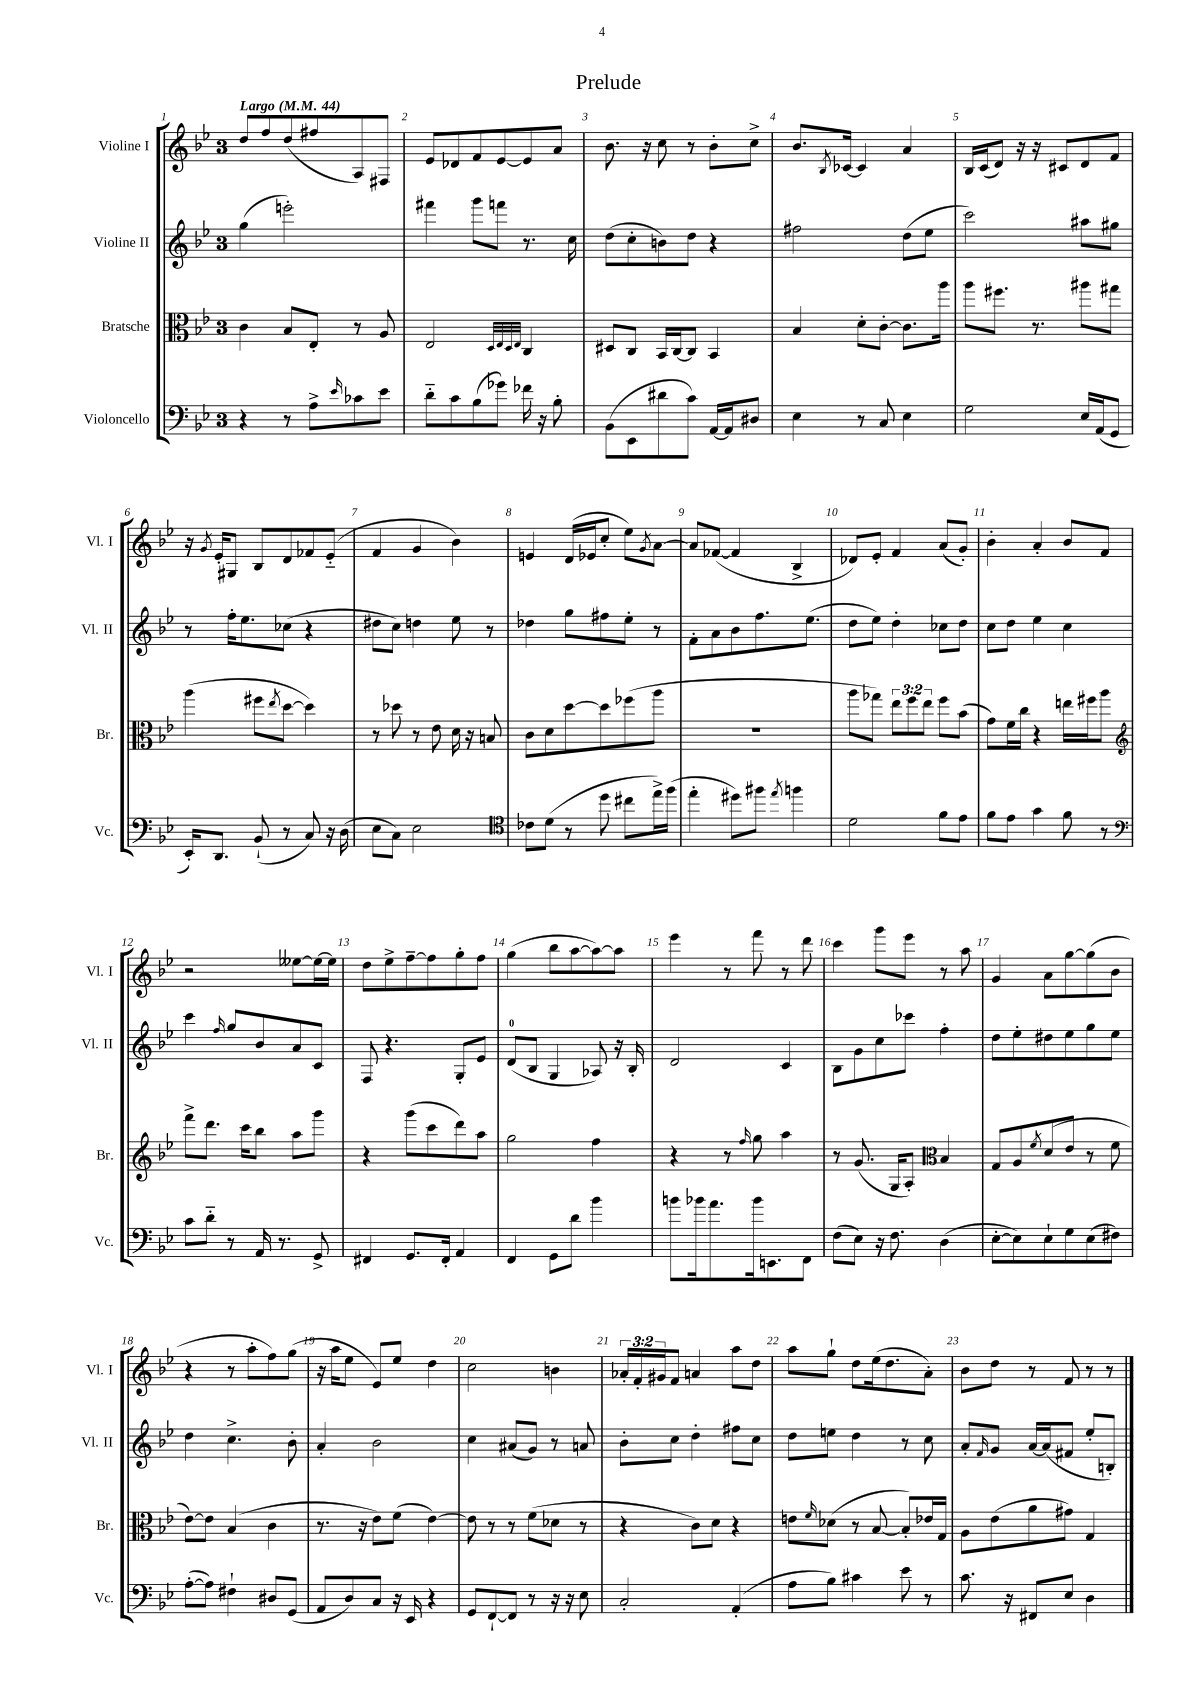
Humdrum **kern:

**kern	**kern	**kern	**kern
*staff4	*staff3	*staff2	*staff1
*clefF4	*clefC3	*clefG2	*clefG2
*k[b-e-]	*k[b-e-]	*k[b-e-]	*k[b-e-]
*M3/4	*M3/4	*M3/4	*M3/4
*MM44	*MM44	*MM44	*MM44
4r	4c	(4gg	8dd
.	.	.	8ff
8r	8B-	2eee')	(8dd
8A^	8E-'	.	8ff#
16qqe-	.	.	.
8c-	8r	.	8A)
8e-	8A	.	8F#
=	=	=	=
8d'~	2E-	4fff#	8e-
8c	.	.	8d-
(8B-	.	8ggg	8f
8g-)	.	8fff	[8e-
.	32qqD	.	.
.	32qqE-	.	.
.	32qqD	.	.
.	32qqE-	.	.
16f-	4C	8.r	8e-]
16r	.	.	.
8B-'	.	.	8a
.	.	16cc	.
=	=	=	=
(8BB-	8D#	(8dd	8.b-
8EE-	8C	8cc'	.
.	.	.	16r
8d#	16BB-	8b)	8cc
.	[16C	.	.
8c)	8C]	8dd	8r
[16AA	4BB-	4r	8b-'
16AA]	.	.	.
8D#	.	.	8cc^
=	=	=	=
4E-	4B-	2ff#	8.b-
.	.	.	8qB-
.	.	.	[16c-
8r	8d'	.	4c-]
8C	[8c'	.	.
4E-	8.c]	(8dd	4a
.	.	8ee-	.
.	16aa	.	.
=	=	=	=
2G	8aa	2ccc)	16B-
.	.	.	(16c
.	8.ff#	.	8d)
.	.	.	16r
.	8.r	.	16r
.	.	.	8c#
16E-	8aa#	8aa#	8d
(16AA	.	.	.
8GG	8gg#	8gg#	8f
=	=	=	=
16EE-')	(4aa	8r	16r
.	.	.	8qg
8.DD	.	.	16e-'
.	.	16ff'	8G#
.	.	8.ee-	.
(8BB-`	8ff#	.	8B-
.	8qee-	.	.
8r	[8dd	(8cc-	8d
8C)	4dd])	4r	8f-
16r	.	.	(8e-'~
(16D	.	.	.
=	=	=	=
8E-	8r	8dd#	4f
8C)	8dd-	8cc)	.
2E-	8r	4dd	4g
.	8e-	.	.
.	16d	8ee-	4b-)
.	16r	.	.
.	8B	8r	.
=	=	=	=
*clefC4	*	*	*
8c-	8c	4dd-	4e
(8d	8d	.	.
8r	[8dd	8gg	(16d
.	.	.	16e-
8dd	8dd]	8ff#	8cc'
8cc#	(8ff-	8ee-'	8ee-)
.	.	.	8qg
16ee-^)	8aa	8r	[8a
(16ff	.	.	.
=	=	=	=
4ee-'	2.r	8f'	8a]
.	.	8a	([8f-
8dd#)	.	8b-	4f-]
8ff#	.	8.ff	.
8qee-	.	.	.
4ff	.	.	4B-^
.	.	(8.ee-	.
=	=	=	=
2d	8aa	8dd	8d-)
.	8gg-)	8ee-)	8e-'
.	12ee-	4dd'	4f
.	12ff	.	.
.	12ee-	.	.
8f	8ff	8cc-	(8a
8e-	(8b-	8dd	8g')
=	=	=	=
8f	8g)	8cc	4b-'
8e-	16f	8dd	.
.	16cc	.	.
4g	4r	4ee-	4a'
8f	16ee	4cc	8b-
.	16ff#	.	.
8r	8aa	.	8f
=	=	=	=
*clefF4	*clefG2	*	*
8c	8fff^	4ccc	2r
8d'~	8.ddd	.	.
.	.	16qqff	.
8r	.	8gg	.
.	16ccc	.	.
16AA	8bb-	8b-	.
8.r	.	.	.
.	8aa	8a	[8ee--
8GG^	8ggg	8c	16ee--_
.	.	.	16ee--]
=	=	=	=
4FF#	4r	8F	8dd
.	.	4.r	8ee-^
8.GG	(8ggg	.	[8ff~
.	8ccc	.	8ff]
16FF#'	.	.	.
4AA	8ddd)	8G'	8gg'
.	8aa	8e-	8ff
=	=	=	=
4FF	2gg	(8d	(4gg
.	.	8B-	.
8GG	.	4G	8bb-
8d	.	.	[8aa
4b-	4ff	8A-)	8aa_)
.	.	16r	8aa]
.	.	16B-'	.
=	=	=	=
8b	4r	2d	4eee-
16b-	.	.	.
8.a	.	.	.
.	8r	.	8r
.	16qqff	.	.
16b-	8gg	.	8fff
8.EE	.	.	.
.	4aa	4c	8r
8FF	.	.	8ddd
=	=	=	=
(8F	8r	8B-	4ccc
8E-)	(8.g	8g	.
16r	.	8cc	8ggg
8.F	16G	.	.
.	8A')	8ccc-	8eee-
*	*clefC3	*	*
(4D	4B-	4ff'	8r
.	.	.	8aa
=	=	=	=
[8E-'	8G	8dd	4g
8E-])	8A	8ee-'	.
.	8qf	.	.
8E-`	(8d	8dd#	8a
8G	8e-	8ee-	[8gg
(8E-	8r	8gg	(8gg]
8F#)	8f	8ee-	8b-
=	=	=	=
([8A'	[8e-)	4dd	4r
8A])	8e-]	.	.
4F#`	(4B-	4.cc^	8r
.	.	.	8aa'
8D#	4c	.	8ff)
(8GG	.	8b-'	(8gg
=	=	=	=
8AA	8.r	4a'	16r
.	.	.	16aa
8D)	.	.	8ee-
.	16r	.	.
8C	8e-)	2b-	8e-)
16r	(8f	.	8ee-
16EE-	.	.	.
4r	[4e-)	.	4dd
=	=	=	=
8GG	8e-]	4cc	2cc
[8FF`	8r	.	.
8FF]	8r	(8a#	.
8r	(8f	8g)	.
16r	8d-	8r	4b
16r	.	.	.
8E-	8r	8a	.
=	=	=	=
2C'	4r	8b-'	24a-'
.	.	.	24f'
.	.	.	24g#
.	.	8cc	8f
.	8c)	4dd'	4a
.	8d	.	.
(4AA'	4r	8ff#	8aa
.	.	8cc	8dd
=	=	=	=
8A	8e	8dd	8aa
.	16qqf	.	.
8B-)	(8d-	8ee	8gg`
4c#	8r	4dd	8dd
.	[8B-	.	(16ee-
.	.	.	8.dd
8e-	8B-'])	8r	.
8r	16e-	8cc	8a')
.	16G	.	.
=	=	=	=
8.c	8A	8a'	8b-
.	.	16qqf	.
.	(8e-	8g	8dd
16r	.	.	.
8FF#	8a	[16a	8r
.	.	(16a]	.
8E-	8g#)	8f#	8f
4D	4G	8ee-'	8r
.	.	8B')	8r
==	==	==	==
*-	*-	*-	*-
